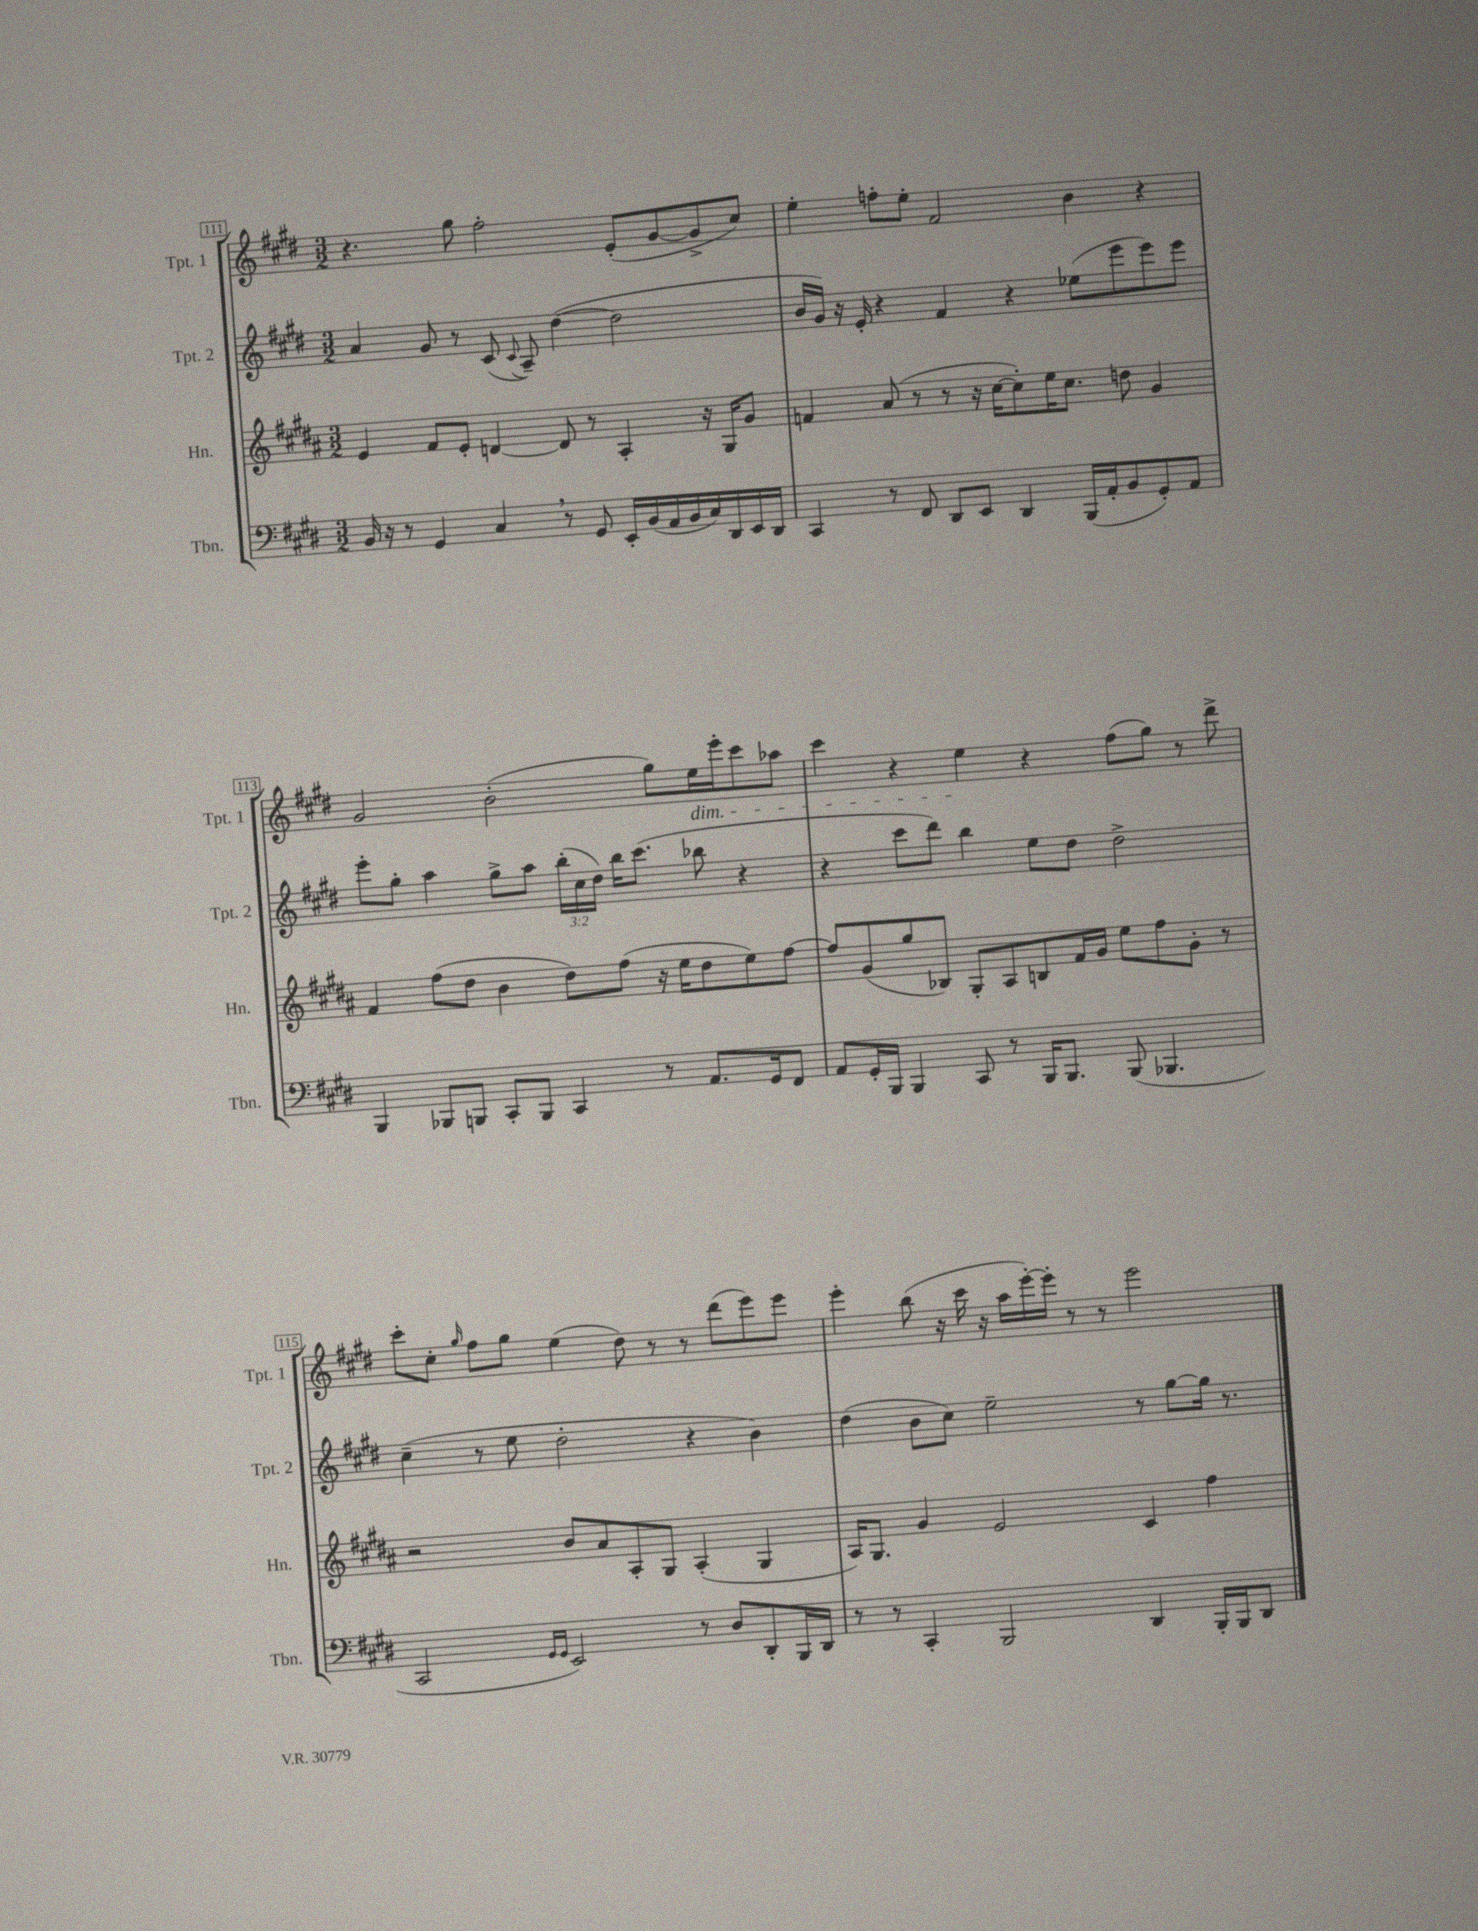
<<
\new StaffGroup <<
\new Staff = "s0" \with { instrumentName = "Tpt. 1" shortInstrumentName = "Tpt. 1" } {
    \clef treble \key e \major \numericTimeSignature \time 3/2
    \autoBeamOff r4. gis''8 fis''2-. e'8[-.( gis'8~ gis'8-> cis''8]) |
    e''4-. f''8[-. e''8]-. fis'2 b'4 r4 |
    gis'2 b'2-.( gis''8[) e''16\dim e'''16-. cis'''8 aes''8] |
    cis'''4 r4 e''4\! r4 fis''8[( gis''8]) r8 dis'''8-> |
    cis'''8[-. cis''8]-. \grace { gis''16 } fis''8[ gis''8] e''4( dis''8) r8 r8 dis'''8[( e'''8) e'''8] |
    e'''4-. b''8( r16 cis'''16 r16 a''16[ e'''16~-.) e'''16]-. r8 r8 e'''2 \bar "|." |
}
\new Staff = "s1" \with { instrumentName = "Tpt. 2" shortInstrumentName = "Tpt. 2" } {
    \clef treble \key e \major \numericTimeSignature \time 3/2 \override Staff.TupletNumber.text = #tuplet-number::calc-fraction-text
    \autoBeamOff a'4 gis'8 r8 cis'8( \appoggiatura { cis'8 } a8--) dis''4~( dis''2 |
    b'16[ gis'16]) r16 e'16-. r4 fis'4 r4 ees''8[( e'''8 e'''8) e'''8] |
    e'''8[-. gis''8]-. a''4 gis''8[-> a''8] \tuplet 3/2 { b''16[-.( cis''16 dis''16]) } b''16[ cis'''8.]( bes''8 r4 |
    r4 cis'''8[ dis'''8]) b''4 e''8[ dis''8] dis''2-> |
    cis''4--( r8 e''8 dis''2-. r4 b'4) |
    dis''4( b'8[ cis''8]) e''2-- r8 gis''8[~ gis''16] r8. \bar "|." |
}
\new Staff = "s2" \with { instrumentName = "Hn." shortInstrumentName = "Hn." } {
    \clef treble \key b \major \numericTimeSignature \time 3/2
    \autoBeamOff e'4 fis'8[ e'8]-. d'4~ d'8 r8 ais4-. r16 gis16[ gis'8] |
    f'4 ais'8( r8 r8 r16 cis''16[~ cis''8-.) e''16 cis''8.] d''8 gis'4 |
    fis'4 fis''8[( dis''8] b'4 dis''8[) fis''8]( r16 e''16[ dis''8 e''8) fis''8]~ |
    fis''8[ gis'8( gis''8 bes8]) gis8[-. ais8 b8 fis'16 gis'16] e''8[ fis''8 gis'8]-. r8 |
    r2 b'8[ ais'8 ais8-. gis8] ais4-.( gis4 |
    ais16[) gis8.] gis'4 e'2 cis'4 fis''4 \bar "|." |
}
\new Staff = "s3" \with { instrumentName = "Tbn." shortInstrumentName = "Tbn." } {
    \clef bass \key e \major \numericTimeSignature \time 3/2
    \autoBeamOff b,16 r16 r8 gis,4 cis4 \breathe r8 gis,8 e,16[-. b,16( a,16 b,16 cis16) dis,16 e,16 dis,16] |
    cis,4 r8 fis,8 dis,8[ e,8] dis,4 b,,16[( a,16-. b,8 gis,8-.) a,8] |
    b,,4 bes,,8[ b,,8] cis,8[-. b,,8] cis,4 r8 a,8.[ gis,16 fis,8] |
    a,8[ gis,16-. b,,16] b,,4 cis,8 r8 b,,16[ b,,8.] b,,8( bes,,4. |
    cis,2 \grace { gis,16[ gis,16] } e,2) r8 dis8[ dis,8-. b,,16 dis,16] |
    r8 r8 cis,4-. b,,2 dis,4 b,,16[-. b,,16 dis,8] \bar "|." |
}
>>
>>
\layout { \context { \Score currentBarNumber = #111 \override BarNumber.stencil = #(make-stencil-boxer 0.1 0.3 ly:text-interface::print) } }
